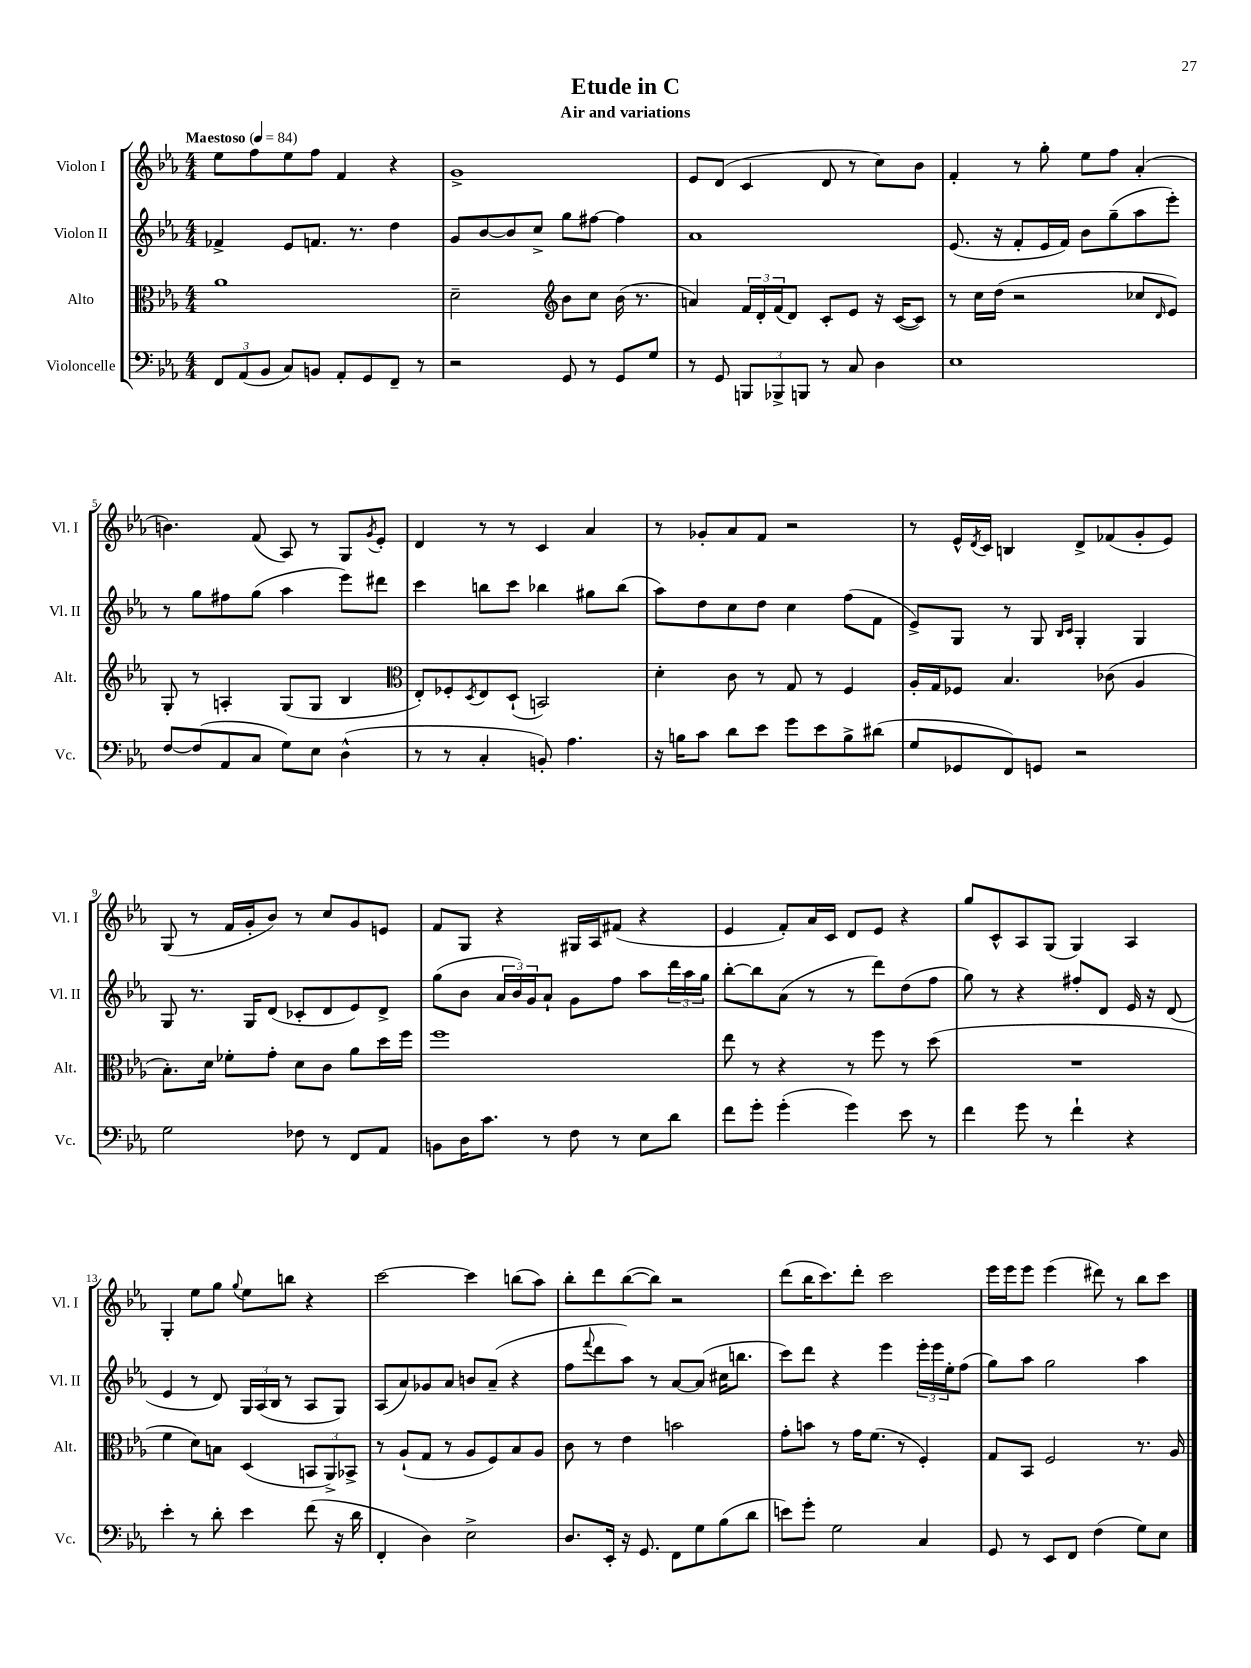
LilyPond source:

\header { title = "Etude in C" subtitle = "Air and variations" }
<<
\new StaffGroup <<
\new Staff = "s0" \with { instrumentName = "Violon I" shortInstrumentName = "Vl. I" } {
    \clef treble \key ees \major \numericTimeSignature \time 4/4 \tempo "Maestoso" 4 = 84
    ees''8 f''8 ees''8 f''8 f'4 r4 |
    g'1-> |
    ees'8 d'8( c'4 d'8 r8 c''8) bes'8 |
    f'4-. r8 g''8-. ees''8 f''8 aes'4-.( |
    b'4.) f'8( aes8) r8 g8 \acciaccatura { g'8 } ees'8-. |
    d'4 r8 r8 c'4 aes'4 |
    r8 ges'8-. aes'8 f'8 r2 |
    r8 ees'16-^ \acciaccatura { d'8 } c'16 b4 d'8-> fes'8( g'8-. ees'8) |
    g8( r8 f'16 g'16-. bes'8) r8 c''8 g'8 e'8 |
    f'8 g8 r4 gis16 aes16 fis'8( r4 |
    ees'4 f'8-.) aes'16 c'16 d'8 ees'8 r4 |
    g''8 c'8-^ aes8 g8( g4) aes4 |
    g4-. ees''8 g''8 \appoggiatura { g''8 } ees''8 b''8 r4 |
    c'''2~ c'''4 b''8( aes''8) |
    bes''8-. d'''8 bes''8~( bes''8) r2 |
    d'''8( bes''16 c'''8.) d'''8-. c'''2 |
    ees'''16 ees'''16 ees'''8 ees'''4( dis'''8) r8 bes''8 c'''8 \bar "|." |
}
\new Staff = "s1" \with { instrumentName = "Violon II" shortInstrumentName = "Vl. II" } {
    \clef treble \key ees \major \numericTimeSignature \time 4/4
    fes'4-> ees'8 f'8. r8. d''4 |
    g'8 bes'8~ bes'8 c''8-> g''8 fis''8~ fis''4 |
    aes'1 |
    ees'8.( r16 f'8-. ees'16 f'16) bes'8 g''8--( aes''8 ees'''8-.) |
    r8 g''8 fis''8 g''8( aes''4 ees'''8) dis'''8 |
    c'''4 b''8 c'''8 bes''4 gis''8 bes''8( |
    aes''8) d''8 c''8 d''8 c''4 f''8( f'8 |
    ees'8->) g8 r8 g8 \grace { bes16 c'16 } g4-. g4 |
    g8 r8. g16 d'8( ces'8-. d'8 ees'8) d'8-> |
    g''8( bes'8 \tuplet 3/2 { aes'16 bes'16) g'16 } aes'8-! g'8 f''8 aes''8 \tuplet 3/2 { d'''16 aes''16 g''16 } |
    bes''8~-. bes''8 aes'8( r8 r8 d'''8) d''8( f''8 |
    g''8) r8 r4 fis''8-. d'8 ees'16 r16 d'8( |
    ees'4 r8 d'8) \tuplet 3/2 { g16 aes16( bes16 } r8 aes8 g8) |
    aes8( aes'8) ges'8 aes'8 b'8 aes'8--( r4 |
    f''8 \appoggiatura { f'''8 } d'''8 aes''8) r8 aes'8~ aes'8( cis''16 b''8. |
    c'''8) d'''8 r4 ees'''4 \tuplet 3/2 { ees'''16-. ees'''16 ees''16-. } f''8( |
    g''8) aes''8 g''2 aes''4 \bar "|." |
}
\new Staff = "s2" \with { instrumentName = "Alto" shortInstrumentName = "Alt." } {
    \clef alto \key ees \major \numericTimeSignature \time 4/4
    aes'1 |
    d'2-- \clef treble bes'8 c''8 bes'16( r8. |
    a'4) \tuplet 3/2 { f'16 d'16-. f'16( } d'8) c'8-. ees'8 r16 c'16~( c'8) |
    r8 c''16 d''16( r2 ces''8 \grace { d'16 } ees'8) |
    g8-. r8 a4-. g8( g8 bes4 |
    \clef alto ees8-.) fes8-. \acciaccatura { d8 } ees8 d8-!( b,2) |
    d'4-. c'8 r8 g8 r8 f4 |
    aes16-. g16 fes8 bes4. ces'8( aes4 |
    bes8.-.) d'16 fes'8-. g'8-. d'8 c'8 aes'8 d''16 f''16 |
    f''1 |
    ees''8 r8 r4 r8 f''8 r8 d''8( |
    R1 |
    f'4 d'8) b8 d4( \tuplet 3/2 { b,8 aes,8->) bes,8-> } |
    r8 aes8-!( g8 r8 aes8 f8) bes8 aes8 |
    c'8 r8 ees'4 b'2 |
    g'8-. b'8 r8 g'16 f'8.( r8 f4-.) |
    g8 bes,8 f2 r8. aes16 \bar "|." |
}
\new Staff = "s3" \with { instrumentName = "Violoncelle" shortInstrumentName = "Vc." } {
    \clef bass \key ees \major \numericTimeSignature \time 4/4
    \tuplet 3/2 { f,8 aes,8( bes,8 } c8) b,8 aes,8-. g,8 f,8-- r8 |
    r2 g,8 r8 g,8 g8 |
    r8 g,8 \tuplet 3/2 { b,,8 bes,,8-> b,,8 } r8 c8 d4 |
    ees1 |
    f8~ f8( aes,8 c8 g8) ees8 d4-^( |
    r8 r8 c4-. b,8-.) aes4. |
    r16 b16 c'8 d'8 ees'8 g'8 ees'8 b8-> dis'8( |
    g8 ges,8 f,8) g,8 r2 |
    g2 fes8 r8 f,8 aes,8 |
    b,8 d16 c'8. r8 f8 r8 ees8 d'8 |
    f'8 g'8-. g'4-.( g'4) ees'8 r8 |
    f'4 g'8 r8 f'4-! r4 |
    ees'4-. r8 d'8-. ees'4 f'8( r16 d'16 |
    f,4-. d4) ees2-> |
    d8. ees,16-. r16 g,8. f,8 g8 bes8( d'8 |
    e'8) g'8-. g2 c4 |
    g,8 r8 ees,8 f,8 f4( g8) ees8 \bar "|." |
}
>>
>>
